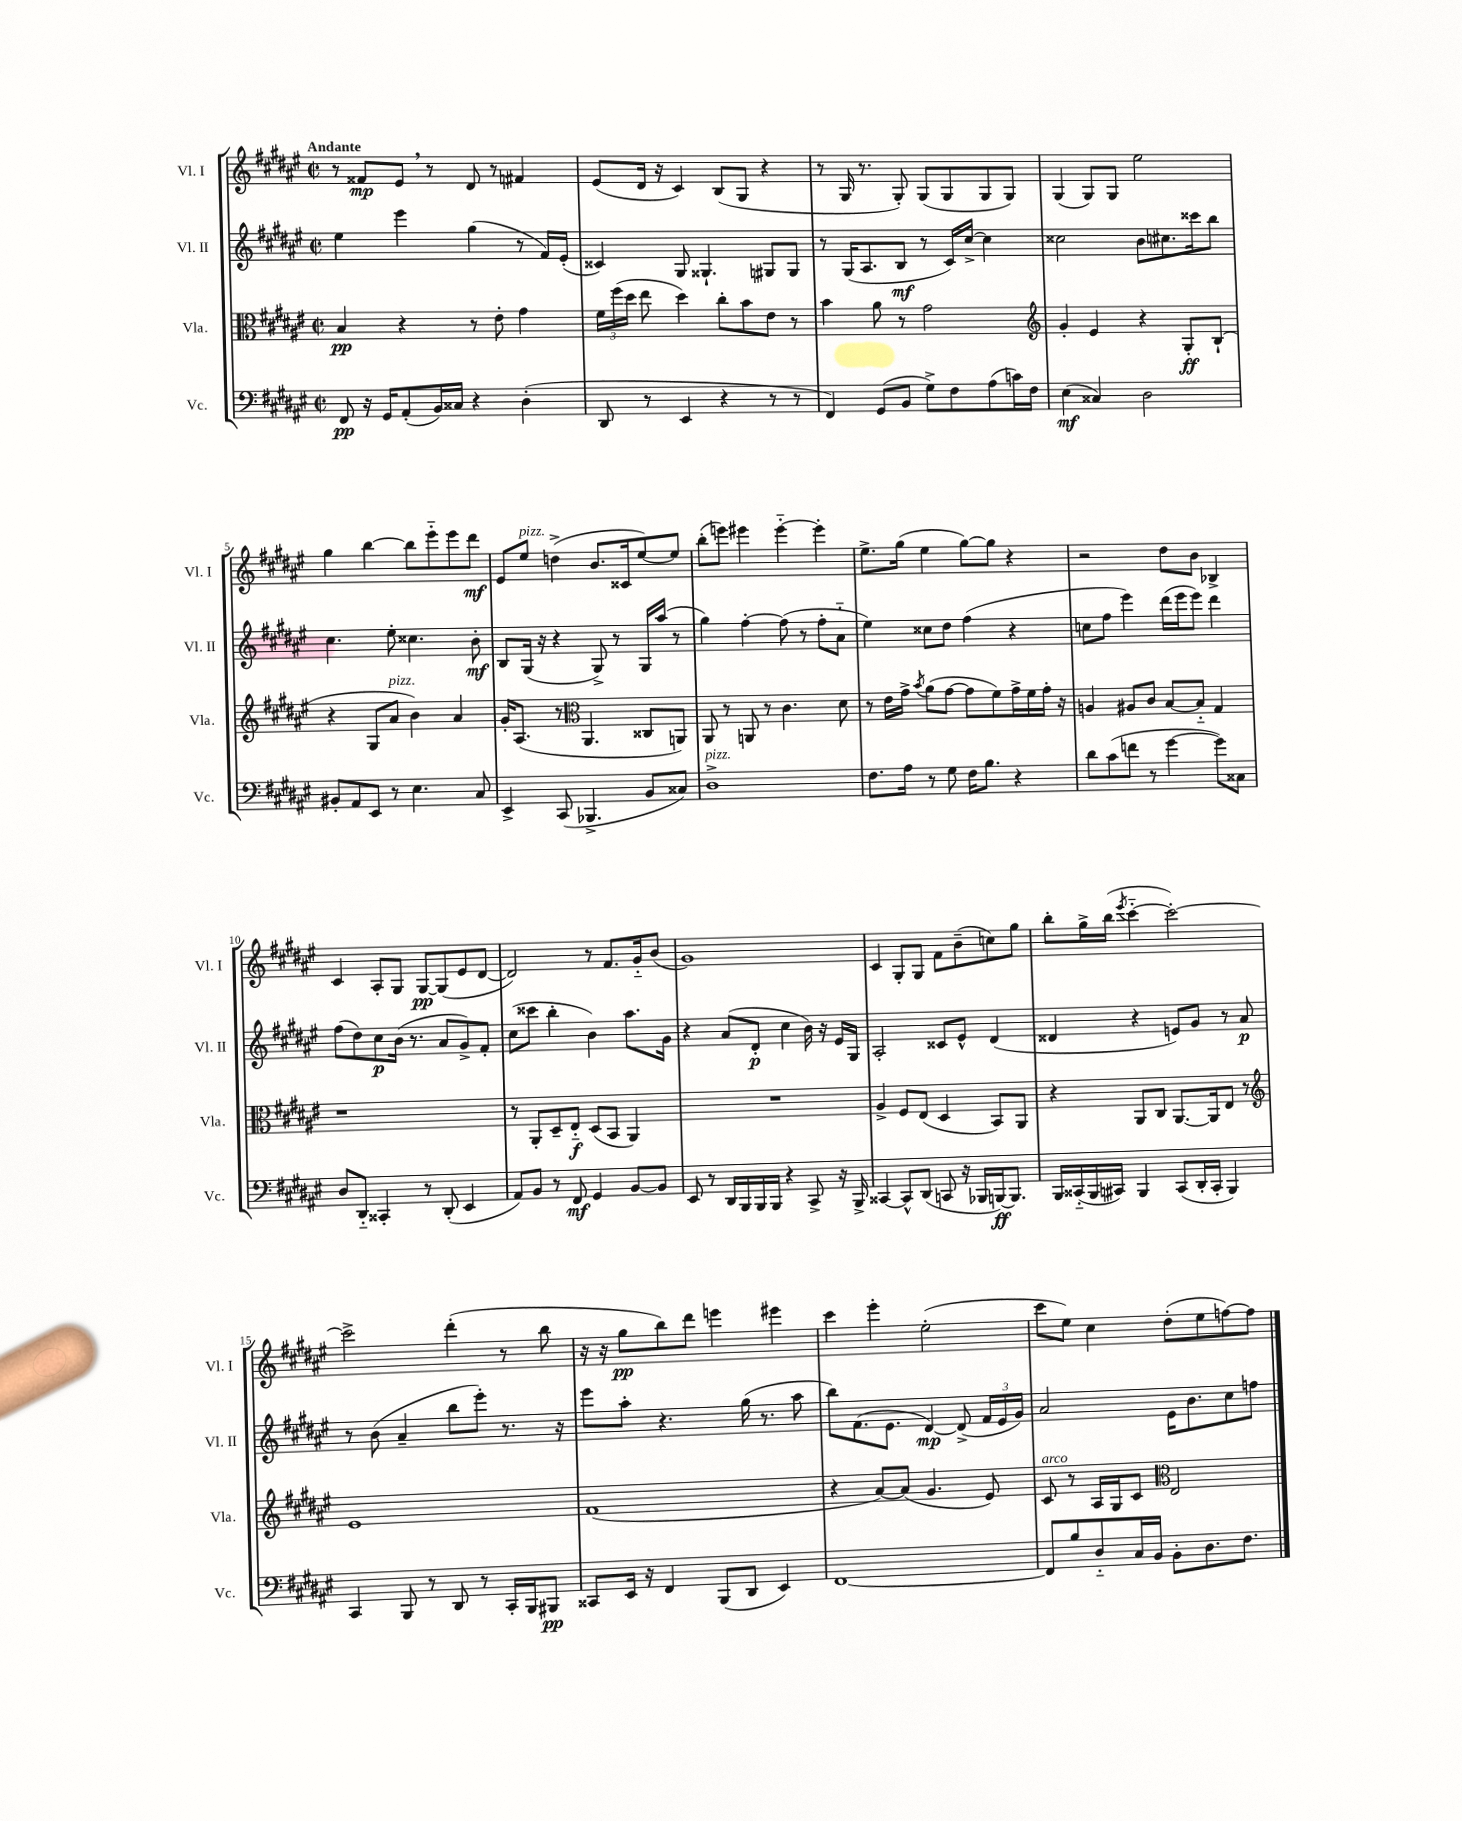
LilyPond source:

<<
\new StaffGroup <<
\new Staff = "s0" \with { instrumentName = "Vl. I" shortInstrumentName = "Vl. I" } {
    \clef treble \key fis \major \defaultTimeSignature \time 2/2 \tempo "Andante"
    \autoBeamOff r8 fisis'8[\mp eis'8] \breathe r8 dis'8 r8 fis'4 |
    eis'8[( dis'16] r16 cis'4) b8[( gis8] r4 |
    r8 gis16 r8. gis8-.) gis8[( gis8 gis8 gis8]) |
    gis4( gis8[) gis8] eis''2 |
    gis''4 b''4~ b''8[ eis'''8-_ eis'''8 dis'''8]\mf |
    eis'8[ eis''8]^\markup { \italic "pizz." } d''4->( b'8.[ cisis'16 eis''8~) eis''8] |
    b''8[-.( e'''8]) eis'''4 eis'''4~-_ eis'''4-. |
    eis''8.[-> gis''16]( eis''4 gis''8[~) gis''8] r4 |
    r2 dis''8[ b'8] bes4-> |
    cis'4 ais8[-. gis8] gis8[~\pp gis8( eis'8 dis'8]~ |
    dis'2) r8 fis'8.[ gis'16-_ b'8]( |
    gis'1) |
    cis'4 gis8[-. gis8] fis'8[ b'8--( c''8) gis''8] |
    b''8[-. gis''16-> b''16]( \acciaccatura { eis'''8 } cis'''4~-_ cis'''2~-.) |
    cis'''2-> dis'''4-.( r8 b''8 |
    r16 r16 gis''8[\pp b''8) dis'''8] e'''4 eis'''4 |
    cis'''4 eis'''4-. eis''2-.( |
    cis'''8[ eis''8]) cis''4 dis''8[-.( eis''8 f''8~) f''8] \bar "|." |
}
\new Staff = "s1" \with { instrumentName = "Vl. II" shortInstrumentName = "Vl. II" } {
    \clef treble \key fis \major \defaultTimeSignature \time 2/2
    \autoBeamOff eis''4 eis'''4 gis''4( r8 fis'16[) eis'16]-.( |
    cisis'4) gis8 gisis4.-! gis8[ gis8] |
    r8 gis16[( ais8. b8]\mf r8 cis'16[) cis''16]~-> cis''4 |
    cisis''2 b'8[ cis''8. cisis'''16 b''8] |
    cis''4. eis''8-. cisis''4. b'8-.\mf |
    b8[ gis16]( r16 r4 gis8->) r8 gis16[ ais''16]( r8 |
    gis''4) fis''4~-. fis''8( r8 fis''8[-. ais'8]-_ |
    eis''4) cisis''8[ dis''8] fis''4( r4 |
    c''8[ fis''8] eis'''4) dis'''16[( eis'''16 eis'''8]) dis'''4 |
    fis''8[( dis''8) cis''8\p b'16]( r8. ais'8[ gis'8->) fis'8]-. |
    cis''8[( cisis'''8] b''4-. b'4) ais''8.[ gis'16] |
    r4 ais'8[( dis'8]-.\p cis''4 b'16) r16 eis'16[ gis16] |
    ais2-. cisis'8[ eis'8]-^ dis'4( |
    disis'4 r4 e'8[) gis'8] r8 ais'8\p |
    r8 b'8( ais'4-- b''8[ eis'''8]-.) r8. r16 |
    eis'''8[ ais''8]-. r4. gis''16( r8. ais''8 |
    b''8[) fis'8.( eis'8.] dis'4~\mp) dis'8->( \tuplet 3/2 { fis'16[ eis'16 gis'16]) } |
    ais'2 eis'16[ b'8. cis''8 f''8] \bar "|." |
}
\new Staff = "s2" \with { instrumentName = "Vla." shortInstrumentName = "Vla." } {
    \clef alto \key fis \major \defaultTimeSignature \time 2/2
    \autoBeamOff b4\pp r4 r8 eis'8-. gis'4 |
    \tuplet 3/2 { fis'16[ fis''16( dis''16] } eis''8 dis''4) cis''8[-. b'8 eis'8] r8 |
    b'4 ais'8 r8 gis'2 |
    \clef treble gis'4-. eis'4 r4 gis8[-.\ff b8]-!( |
    r4 gis8[ ais'8]^\markup { \italic "pizz." } b'4) ais'4 |
    gis'16[-. ais8.]( r8 \clef alto ais,4. cisis8[ a,8]) |
    ais,8 r8 a,8 r8 cis'4. dis'8 |
    r8 eis'16[ gis'16]-> \acciaccatura { b'8 } ais'8[( gis'8]~ gis'8[ fis'8) gis'16-> fis'16 gis'16]-. r16 |
    a4 ais8[ cis'8] b8[~ b8]-_ gis4 |
    r1 |
    r8 ais,8[-. dis8-- eis8]-_\f dis8[( b,8] ais,4) |
    R1 |
    ais4-> fis8[ eis8]( dis4 b,8[) ais,8] |
    r4 ais,8[ cis8] ais,8.[~ ais,16 eis8] r8 |
    \clef treble eis'1 |
    fis'1( |
    r4 ais'8[~) ais'8]( gis'4. eis'8) |
    cis'8^\markup { \italic "arco" } r8 ais16[ gis16 cis'8] \clef alto eis2 \bar "|." |
}
\new Staff = "s3" \with { instrumentName = "Vc." shortInstrumentName = "Vc." } {
    \clef bass \key fis \major \defaultTimeSignature \time 2/2
    \autoBeamOff fis,8\pp r16 gis,16[ ais,8-.( b,16) cisis16] r4 dis4-.( |
    dis,8 r8 eis,4 r4 r8 r8 |
    fis,4) gis,8[( b,8] gis8[->) fis8 ais8( c'16) fis16] |
    eis4\mf( cisis4) dis2 |
    bis,8[-. ais,8 eis,8] r8 eis4. cis8 |
    eis,4-> cis,8( bes,,4.-> b,8[ cisis8]) |
    dis1->^\markup { \italic "pizz." } |
    fis8.[ ais16] r8 gis8 fis16[ b8.] r4 |
    dis'8[ cis'8( f'8] r8 gis'4~ gis'8[) cisis8] |
    dis8[ dis,8]-_ cisis,4-. r8 dis,8-.( eis,4 |
    ais,8[) b,8] r8 fis,8\mf gis,4 b,8[~ b,8] |
    eis,8 r8 dis,16[ b,,16 b,,16 b,,16] r4 cis,8-> r16 b,,16-> |
    cisis,4~ cisis,8[-^ dis,8]( c,8 r16 bes,,16[ b,,16~\ff) b,,8.] |
    b,,16[ cisis,16-_( b,,16 cis,16]) b,,4 cis,8[( dis,16-. cis,16]-. b,,4) |
    cis,4 b,,8 r8 dis,8 r8 cis,16[-. b,,16 bis,,8]\pp |
    cisis,8[ eis,16] r16 fis,4 b,,8[( dis,8] eis,4) |
    fis,1~ |
    fis,8[ b8 dis8-_ cis16 b,16] b,8[-. dis8. fis8.] \bar "|." |
}
>>
>>
